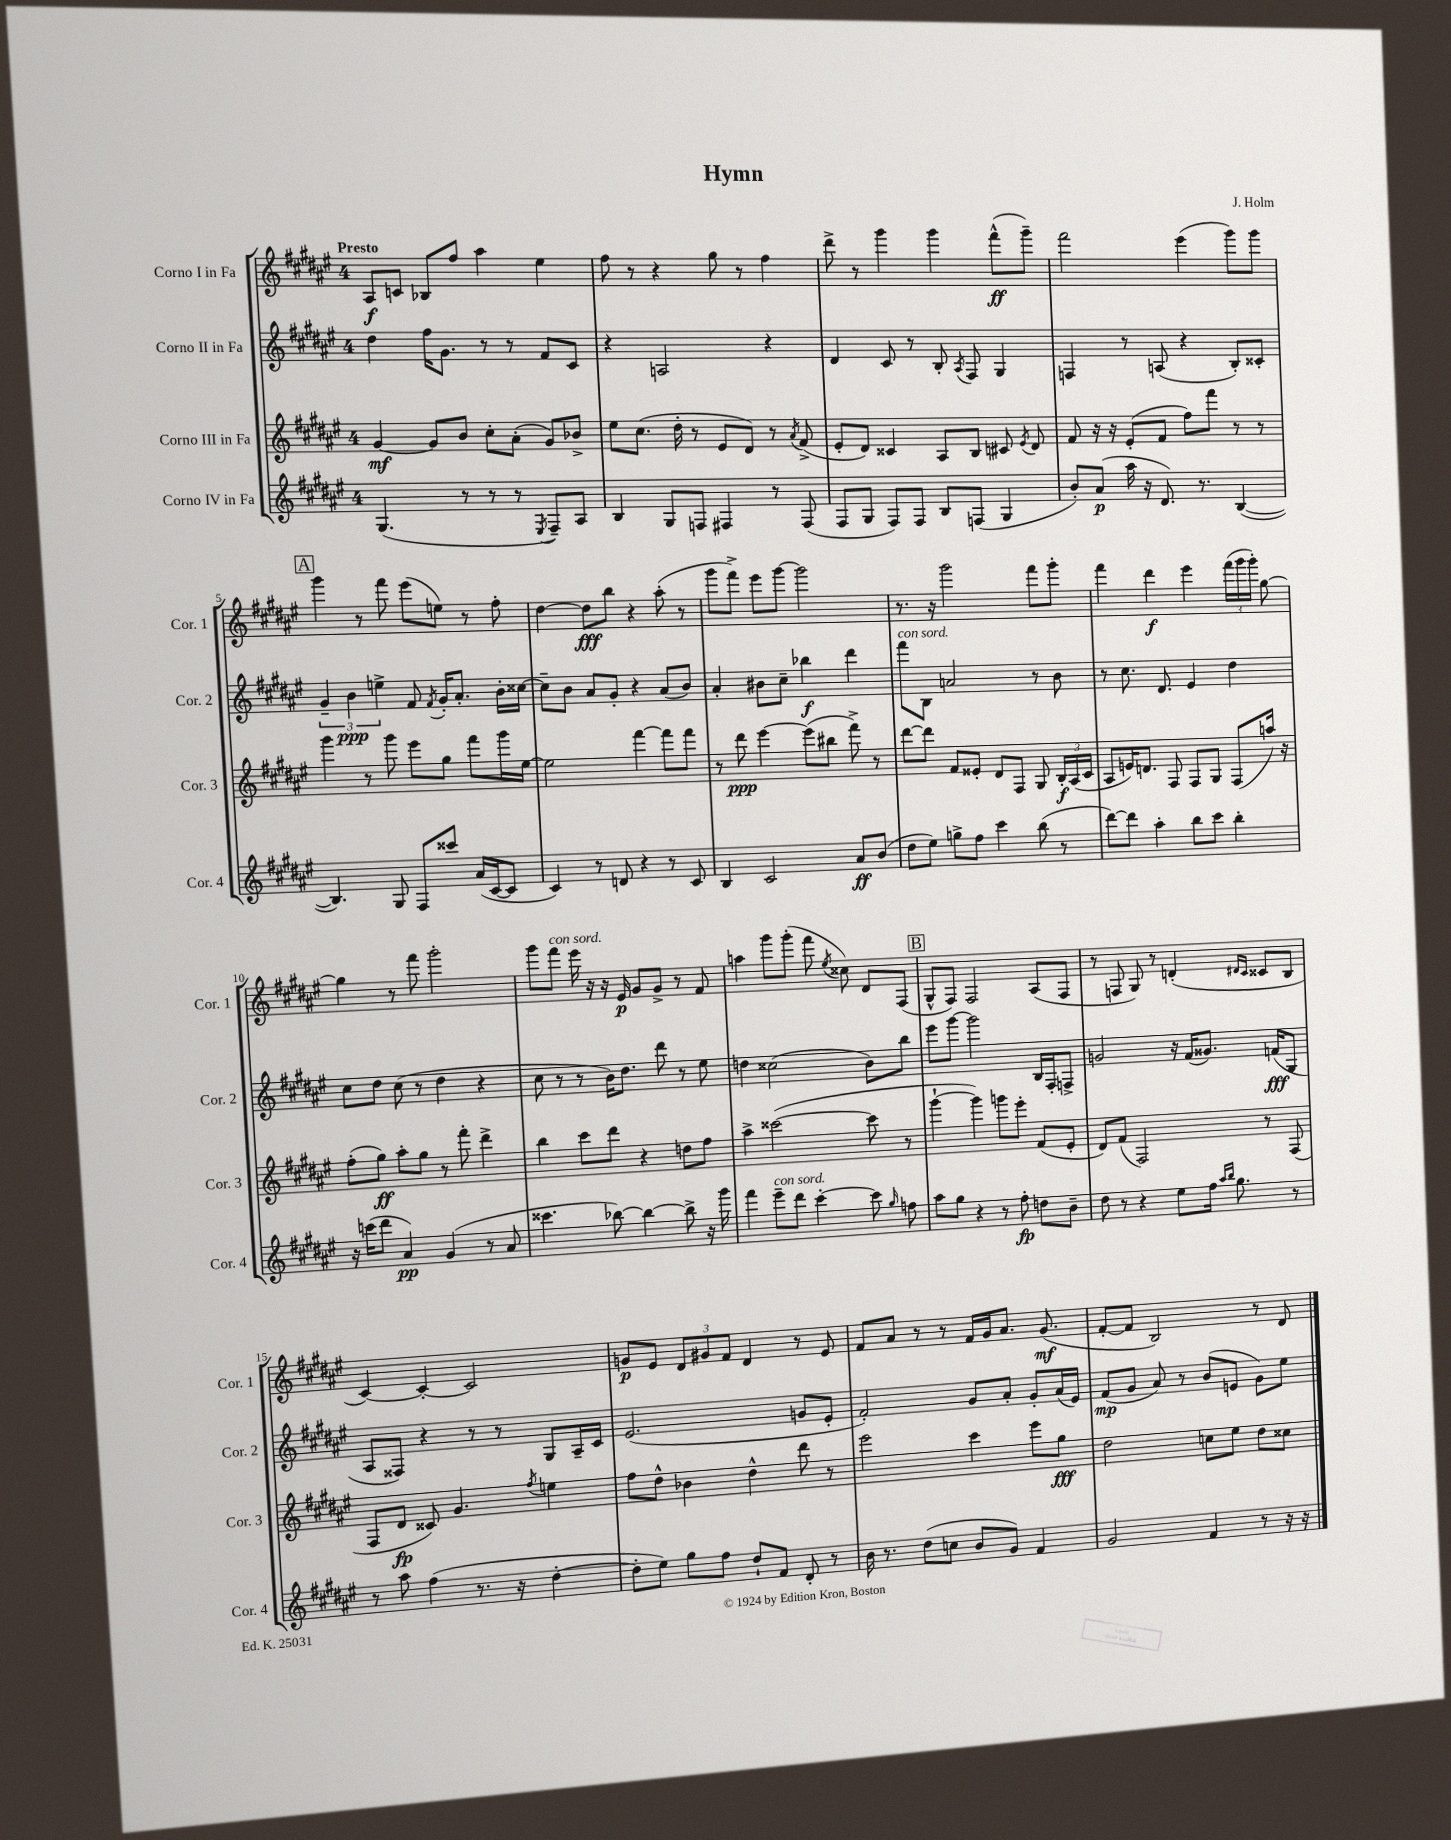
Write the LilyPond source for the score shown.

\header { title = "Hymn" composer = "J. Holm" }
<<
\new StaffGroup <<
\new Staff = "s0" \with { instrumentName = "Corno I in Fa" shortInstrumentName = "Cor. 1" } {
    \clef treble \key fis \major \once \override Staff.TimeSignature.style = #'single-digit \time 4/4 \tempo "Presto"
    \autoBeamOff ais8[\f c'8] bes8[ fis''8] ais''4 eis''4 |
    fis''8 r8 r4 gis''8 r8 fis''4 |
    dis'''8-> r8 gis'''4 gis'''4 fis'''8[-^\ff( gis'''8]--) |
    fis'''2 eis'''4( gis'''8[) gis'''8] |
    \mark \markup { \box "A" } gis'''4 r8 fis'''8 eis'''8[( e''8]) r8 fis''8-. |
    dis''4~ dis''8[\fff b''8] r4 ais''8-.( r8 |
    gis'''8[ fis'''8]->) eis'''8[ gis'''8]~ gis'''2 |
    r8. r16 gis'''2 fis'''8[ gis'''8]-. |
    fis'''4 dis'''4\f eis'''4 \tuplet 3/2 { fis'''16[( gis'''16 gis'''16]-.) } gis''8~ |
    gis''4 r8 fis'''8 gis'''2-. |
    gis'''8[ fis'''8]^\markup { \italic "con sord." } eis'''16 r16 r16 eis'16\p gis'8[ gis'8]-> r8 fis'8 |
    a''4 gis'''8[ gis'''8]-.( fis'''8 \acciaccatura { eis''8 } cisis''8) dis'8[ fis8]( |
    \mark \markup { \box "B" } gis8[-^ fis8]) fis2 ais8[( fis8] |
    r8 f8 gis8) r8 d'4-.( \grace { dis'16[ cis'16] } cisis'8[ b8] |
    cis'4~) cis'4~-. cis'2 |
    g'8[\p eis'8] \tuplet 3/2 { dis'8[ gis'8 fis'8] } dis'4 r8 eis'8 |
    fis'8[ ais'8] r8 r8 fis'16[ gis'16 ais'8.] gis'8.\mf( |
    fis'8[~-. fis'8] b2) r8 dis'8 \bar "|." |
}
\new Staff = "s1" \with { instrumentName = "Corno II in Fa" shortInstrumentName = "Cor. 2" } {
    \clef treble \key fis \major \once \override Staff.TimeSignature.style = #'single-digit \time 4/4
    \autoBeamOff dis''4 fis''16[ gis'8.] r8 r8 fis'8[ cis'8] |
    r4 a2 r4 |
    dis'4 cis'8 r8 b8-. \acciaccatura { ais8 } fis8 gis4 |
    f4 r8 a8( r4 b8[-.) cisis'8]-. |
    \mark \markup { \box "A" } \tuplet 3/2 { gis'4-- b'4\ppp e''4-> } fis'8 \acciaccatura { fis'8 } gis'16[-. ais'8.]-. b'16[-. cisis''16]~ |
    cisis''8[-- b'8] ais'8[ gis'8]-. r4 ais'8[( b'8]) |
    ais'4-. bis'8[ cis''8]-- bes''4\f dis'''4 |
    fis'''8[^\markup { \italic "con sord." } b8] a'2 r8 b'8 |
    r8 cis''8. dis'8. eis'4 dis''4 |
    cis''8[ dis''8] cis''8( r8 dis''4 r4 |
    cis''8 r8 r8 b'16[) dis''8.] dis'''8 r8 eis''8 |
    d''4 cisis''2( b'8[) b''8] |
    \mark \markup { \box "B" } eis'''8[ gis'''8]~ gis'''2 b16[ fis16-. f8]-> |
    g'2 r16 fis'16[( gisis'8.]) f'16[\fff( gis8] |
    ais8[ fisis8]) r4 r8 r8 gis8[ ais16-- cis'16] |
    eis'2.( g'8[ eis'8]-. |
    fis'2-.) gis'8[ ais'8]-. gis'8[-. ais'16( eis'16]) |
    fis'8[\mp( gis'8] ais'8) r8 b'8[( e'8] gis'8[) eis''8] \bar "|." |
}
\new Staff = "s2" \with { instrumentName = "Corno III in Fa" shortInstrumentName = "Cor. 3" } {
    \clef treble \key fis \major \once \override Staff.TimeSignature.style = #'single-digit \time 4/4
    \autoBeamOff gis'4~\mf gis'8[ b'8] cis''8[-. ais'8]-.( gis'8[) bes'8]-> |
    eis''8[ cis''8.]( dis''16-. r8 eis'8[ dis'8]) r8 \acciaccatura { ais'8 } fis'8->( |
    eis'8[-. dis'8]) cisis'4 ais8[ b8] cis'8 \acciaccatura { eis'8 } dis'8 |
    fis'8 r16 r16 eis'8[-.( fis'8] fis''8[) fis'''8] r8 r8 |
    \mark \markup { \box "A" } gis'''4 r8 gis'''8 eis'''8[ gis''8] fis'''8[ gis'''16 eis''16]~ |
    eis''2 fis'''4~ fis'''8[ fis'''8] |
    r8 dis'''8\ppp eis'''4~ eis'''8[( bis''8] fis'''8->) r8 |
    dis'''8[~ dis'''8] fis'8[ eisis'8]-. dis'8[ fis8] gis8 \tuplet 3/2 { b16[-.\f ais16( cis'16] } |
    ais8[ e'16) d'8.] fis8 fis8[ gis8] fis8[( a''16]) r16 |
    fis''8[-.( gis''8]\ff) ais''8[-. gis''8] r8 fis'''8-. dis'''4-> |
    b''4 cis'''8[ dis'''8] r4 d''8[ fis''8] |
    ais''4-> cisis'''2~( cisis'''8 r8 |
    \mark \markup { \box "B" } gis'''4~-! gis'''4) g'''8[ eis'''8]-. fis'8[( eis'8]-. |
    dis'8[) fis'8]( fis2) r8 fis8( |
    fis8[ dis'8]\fp cisis'8) gis'4. \acciaccatura { fis''8 } e''4 |
    fis''8[ dis''8]-^ bes'4 dis''4-^ dis'''8 r8 |
    eis'''2 cis'''4 eis'''8[ gis''8]\fff |
    dis''2 c''8[ eis''8] dis''8[ cisis''8] \bar "|." |
}
\new Staff = "s3" \with { instrumentName = "Corno IV in Fa" shortInstrumentName = "Cor. 4" } {
    \clef treble \key fis \major \once \override Staff.TimeSignature.style = #'single-digit \time 4/4
    \autoBeamOff gis4.( r8 r8 r8 \acciaccatura { eis8 } fis8[--) ais8] |
    b4 gis8[ f8] fis4 r8 fis8( |
    fis8[ gis8] fis8[) fis8] b8[ f8]( gis4 |
    b'8[-.) ais'8]\p( ais''16 r16 dis'8.) r8. b4~( |
    \mark \markup { \box "A" } b4.) gis8 fis8[ cisis'''8] ais'16[( cis'16~ cis'8] |
    cis'4) r8 d'8 r4 r8 cis'8 |
    b4 cis'2 ais'8[\ff b'8]( |
    dis''8[ eis''8]) g''8[-> fis''8] cis'''4 b''8( r8 |
    dis'''8[~) dis'''8] ais''4-. b''8[ cis'''8] b''4-. |
    r16 c'''16[( dis'''8] ais'4\pp) gis'4( r8 ais'8 |
    cisis'''4. bes''8~) bes''4~ bes''8-> r16 gis'''16 |
    fis'''4 eis'''8[--^\markup { \italic "con sord." } dis'''8] cis'''4~-. cis'''8 \grace { gis''16 } f''8 |
    \mark \markup { \box "B" } ais''8[ gis''8] r4 r8 fis''8-.\fp d''8[ b'8]-- |
    dis''8 r8 r4 eis''8[ fis''16] \grace { ais''16[ b''16] } gis''8. r8 |
    r8 ais''8 fis''4( r8. r16 dis''4~-. |
    dis''8[-. eis''8]) gis''8[ fis''8] dis''8[-! fis'8] dis'8-. r8 |
    b'16 r8. dis''8[( c''8] b'8[ gis'8]) fis'4 |
    gis'2 fis'4 r8 r16 r16 \bar "|." |
}
>>
>>
